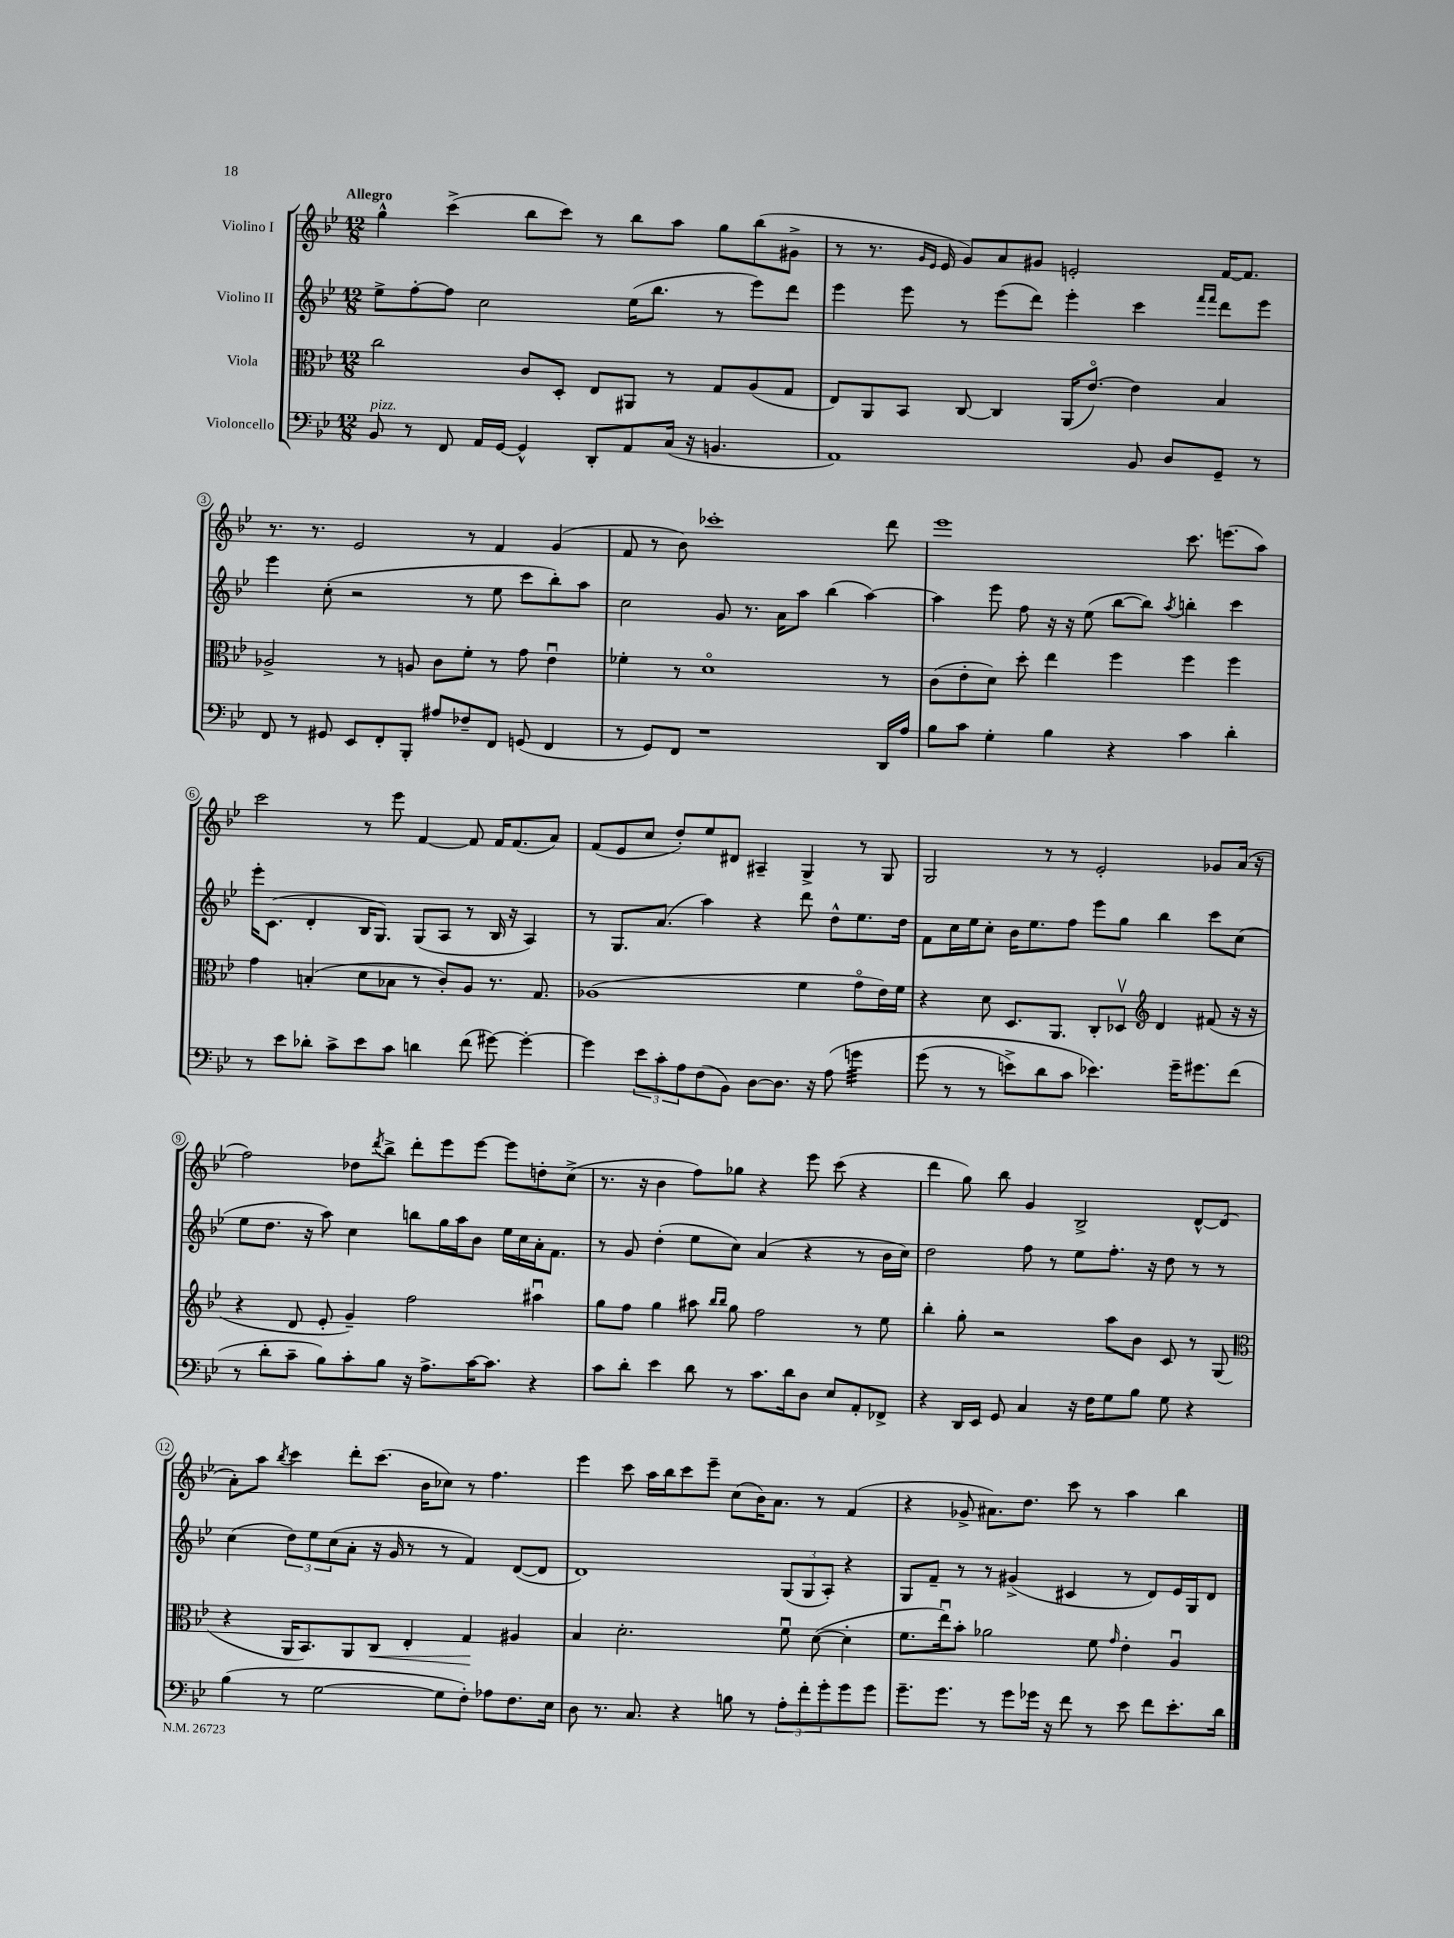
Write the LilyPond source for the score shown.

<<
\new StaffGroup <<
\new Staff = "s0" \with { instrumentName = "Violino I" } {
    \clef treble \key bes \major \numericTimeSignature \time 12/8 \tempo "Allegro"
    g''4-^ c'''4->( bes''8 c'''8) r8 bes''8 a''8 g''8 bes''8( gis'8-> |
    r8 r8. \grace { g'16 ees'16 } ees'16 g'8) a'8 gis'8 e'2-. f'16~ f'8. |
    r8. r8. ees'2 r8 f'4 g'4( |
    f'8 r8 bes'8) ces'''1-. d'''8 |
    ees'''1 c'''8. e'''8.( a''8) |
    c'''2 r8 ees'''8 f'4~ f'8 f'16 f'8.( a'8) |
    f'8( ees'8 c''8 d''8-.) ees''8 dis'8 ais4-- g4-> r8 g8 |
    g2 r8 r8 ees'2-. ges'8 a'16( r16 |
    f''2) des''8 \acciaccatura { d'''8 } bes''8-> d'''8-. ees'''8 ees'''8~ ees'''8 d''8-. c''8->( |
    r8. r16 bes'4 f''8) ges''8 r4 ees'''8 c'''8( r4 |
    d'''4 g''8) bes''8 g'4 bes2-> d'8~-^ d'8( |
    a'8-.) a''8 \acciaccatura { bes''8 } c'''4 d'''8-. c'''8.( bes'16 ces''8) r8 f''4. |
    ees'''4 c'''8 a''16 bes''16 c'''8 ees'''8-- c''8( bes'16) a'8. r8 f'4( |
    r4 ges'8-> ais'8.) d''8. c'''8 r8 a''4 bes''4 \bar "|." |
}
\new Staff = "s1" \with { instrumentName = "Violino II" } {
    \clef treble \key bes \major \numericTimeSignature \time 12/8
    ees''8-> f''8~-. f''8 c''2 ees''16( bes''8. r8 ees'''8) d'''8 |
    ees'''4 ees'''8 r8 ees'''8( d'''8) ees'''4-. c'''4 \grace { f'''16 f'''16 } d'''8 ees'''8 |
    ees'''4 c''8-.( r2 r8 ees''8 c'''8 bes''8-.) a''8 |
    c''2 g'8 r8. a'16 a''8 bes''4( a''4~) |
    a''4 ees'''8 f''8 r16 r16 ees''8( bes''8~ bes''8) \acciaccatura { a''8 } b''4-. c'''4 |
    ees'''16-. c'8.( d'4-. bes16 g8.) g8( a8 r8 bes16 r16 a4) |
    r8 g8. a'8.( a''4) r4 d'''8 d''8-^ ees''8. d''16 |
    f'8 c''16 ees''16 c''8-. bes'16 ees''8. f''8 ees'''8 g''8 bes''4 c'''8 c''8( |
    ees''8 d''8. r16 a''8) c''4 b''8 g''16 a''16 bes'8 ees''16 c''16 a'16-. f'8. |
    r8 g'8 d''4-.( ees''8 c''8) a'4( r4 r8 bes'16 c''16) |
    d''2 f''8 r8 ees''8 f''8.-. r16 d''8 r8 r8 |
    c''4( \tuplet 3/2 { d''8) ees''8 c''8( } a'8-. r16 g'16 r8 r8 f'4) d'8~( d'8 |
    d'1) \tuplet 3/2 { g8( g8 a8-.) } r4 |
    g8 f'8-- r8 r8 gis'4->( cis'4 r8 d'8) ees'16 g16 d'8 \bar "|." |
}
\new Staff = "s2" \with { instrumentName = "Viola" } {
    \clef alto \key bes \major \numericTimeSignature \time 12/8
    c''2 c'8 d8-. ees8 ais,8 r8 g8 a8( g8 |
    ees8) a,8 bes,8 c8~ c4 a,16( ees'8.~\flageolet) ees'4 bes4 |
    aes2-> r8 a8 c'8 f'8-. r8 g'8 ees'4\downbow |
    fes'4-. r8 d'1\flageolet r8 |
    c'8( ees'8-. d'8) d''8-. ees''4 f''4 f''4 f''4 |
    g'4 b4-.( d'8 bes8 r8 c'8-.) a8 r8. g8. |
    aes1( f'4 g'8\flageolet ees'16) f'16 |
    r4 d'8 d8. a,8. c8-. des8\upbow \clef treble d'4 fis'8( r16 r16 |
    r4 d'8 ees'8-. g'4--) f''2 ais''4\downbow |
    g''8 f''8 g''4 ais''8 \grace { bes''16 bes''16 } g''8 f''2 r8 ees''8 |
    bes''4-. g''8-. r2 a''8 bes'8 c'8 r8 g8( |
    \clef alto r4 a,16 bes,8.) a,8 c8\< ees4-. g4\! ais4 |
    bes4 d'2.-. f'8\downbow d'8~( d'4-. |
    f'8. ees''16\downbow) bes'8-. aes'2 f'8 \grace { g'16 } ees'4-. a4\downbow \bar "|." |
}
\new Staff = "s3" \with { instrumentName = "Violoncello" } {
    \clef bass \key bes \major \numericTimeSignature \time 12/8
    bes,8^\markup { \italic "pizz." } r8 f,8 a,16 g,16~ g,4-^ d,8-. a,8 c16( r16 b,4. |
    a,1) bes,8 d8 g,8-- r8 |
    f,8 r8 gis,8 ees,8 f,8-. bes,,8-. ais8 fes8-- f,8 g,8( f,4 |
    r8 g,8) f,8 r1 d,16 a16 |
    bes8 c'8 g4-. bes4 r4 c'4 d'4-. |
    r8 ees'8 des'8-. c'8-> ees'8 c'8 d'4 f'8( gis'8~) gis'4~-. |
    gis'4 \tuplet 3/2 { ees'8 c'8-. a8 } f8( bes,8) d8~ d8. r16 a8\( g'4:32 |
    g'8( r8 r8 e'8->) d'8 c'8 ees'4.\) g'16-- gis'8. f'8( |
    r8 d'8-. c'8-- bes8) c'8-. bes8 r16 a8.-> c'16~ c'8. r4 |
    c'8 d'8-. ees'4 d'8 r8 c'8. d'16 d8 ees8 a,8-. fes,8-> |
    r4 d,16 ees,16 g,8 c4 r16 f16 g8 bes8 g8 r4 |
    bes4( r8 g2~ g8 f8-.) aes8 f8. ees16 |
    d8 r8. c8. r4 b8 r8 \tuplet 3/2 { a8-. f'8-. g'8-. } g'8 g'8 |
    g'8.-- g'8. r8 g'8 ges'16 r16 f'8 r8 ees'8 f'8 ees'8.-. d'16 \bar "|." |
}
>>
>>
\layout { \context { \Score \override BarNumber.stencil = #(make-stencil-circler 0.1 0.3 ly:text-interface::print) } }
